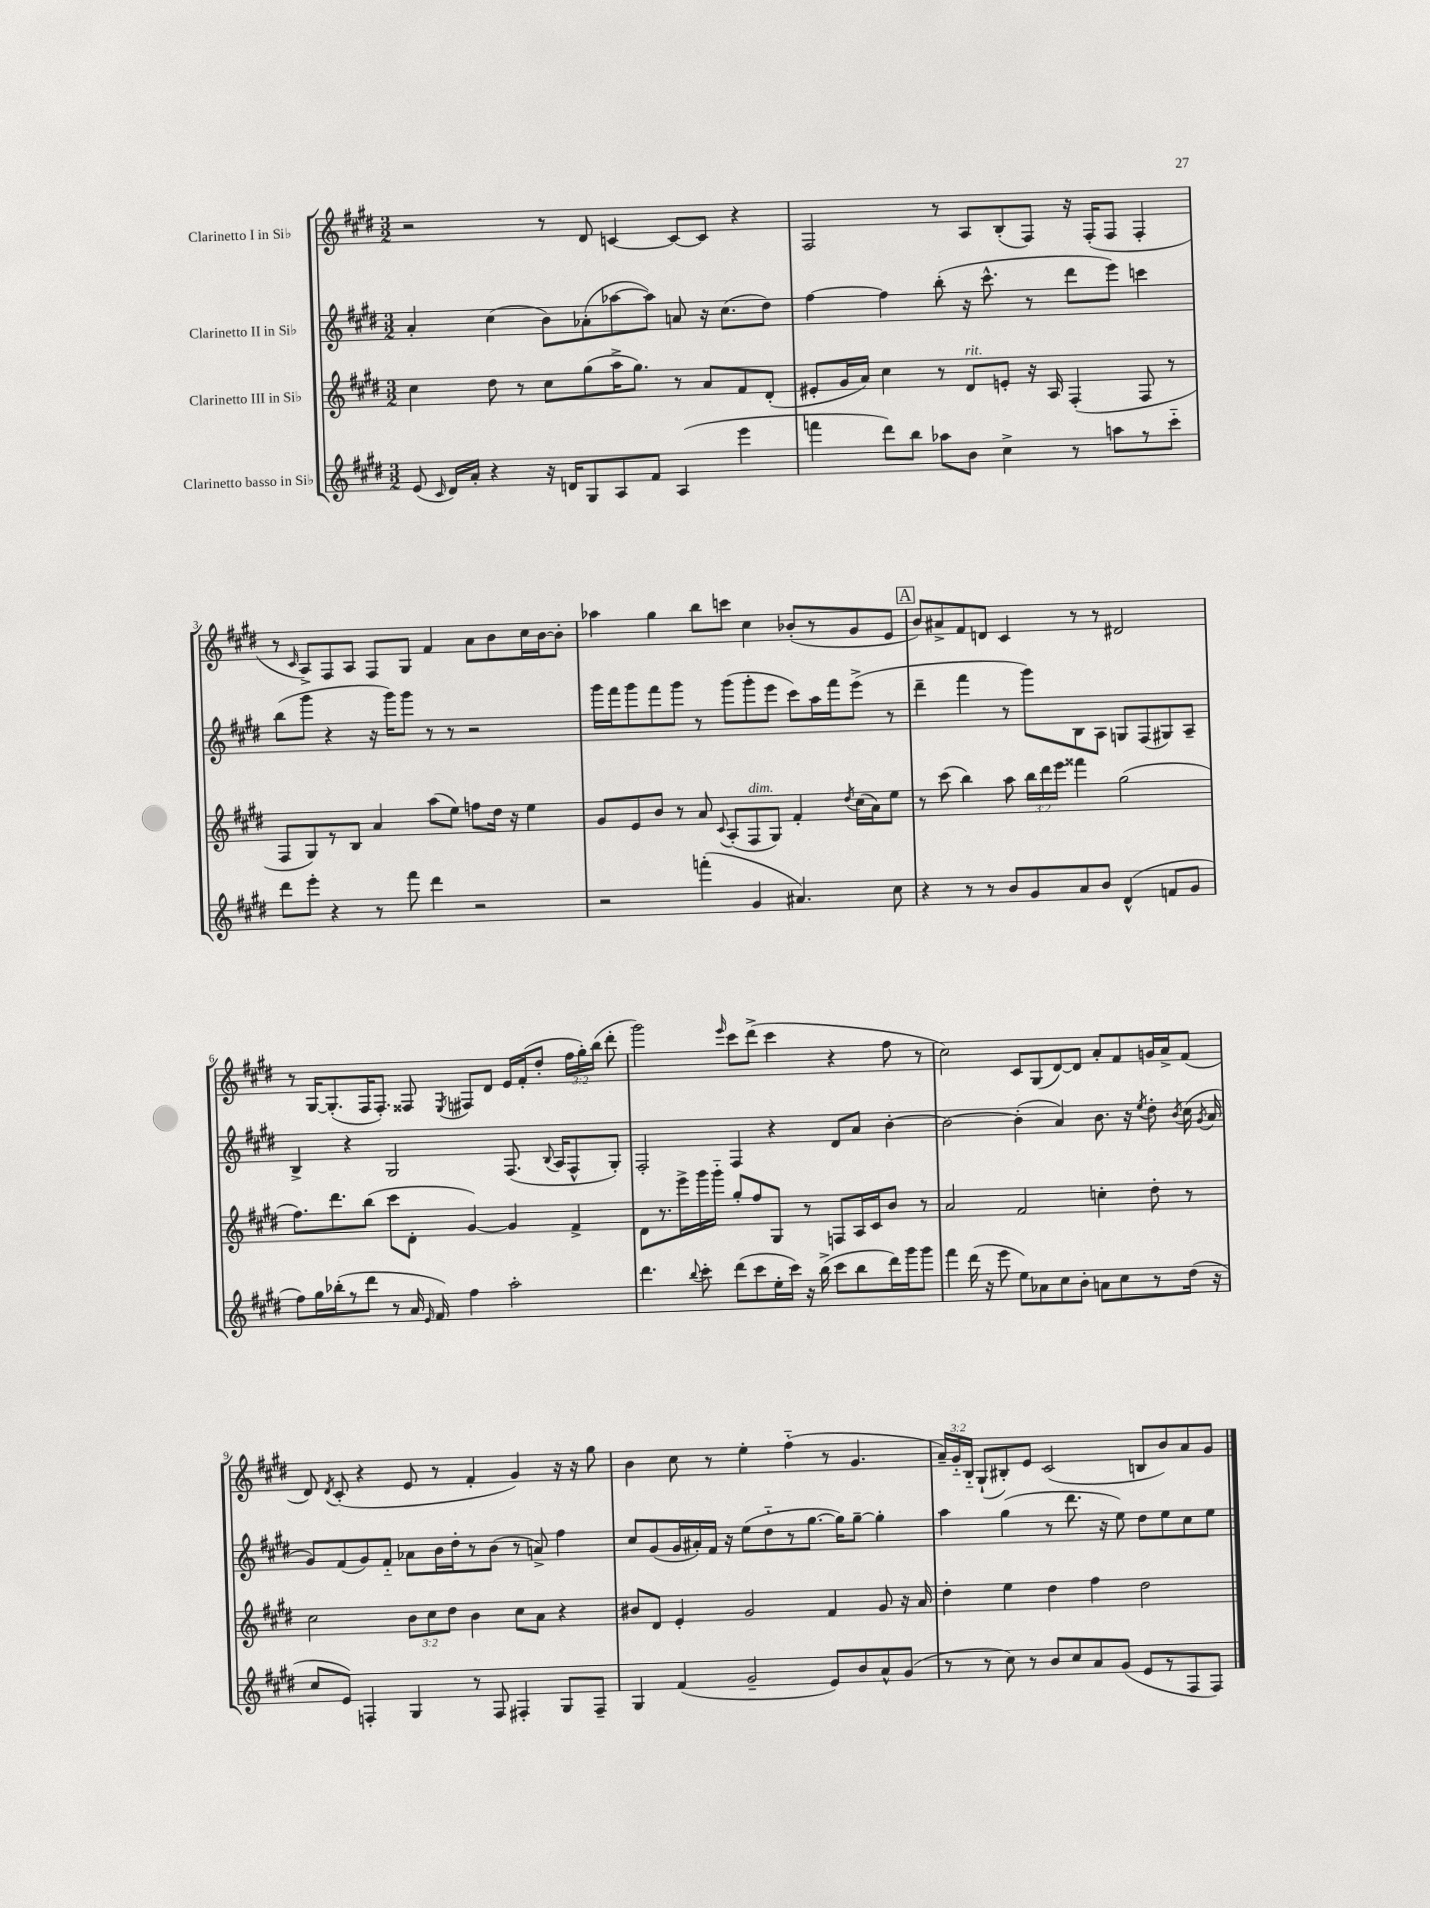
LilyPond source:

<<
\new StaffGroup <<
\new Staff = "s0" \with { instrumentName = "Clarinetto I in Sib" } {
    \clef treble \key e \major \numericTimeSignature \time 3/2 \override Staff.TupletNumber.text = #tuplet-number::calc-fraction-text
    \autoBeamOff r2 r8 dis'8 c'4~ c'8[~ c'8] r4 |
    fis2 r8 a8[ b8-.( fis8]) r16 fis16[-.( fis8] fis4-. |
    r8 \grace { cis'16 } a8[->) fis8 a8] fis8[ gis8] fis'4 a'8[ b'8 cis''16 b'16~ b'8]-. |
    aes''4 gis''4 b''8[ c'''8] cis''4 bes'8[-.( r8 gis'8 e'8] |
    \mark \markup { \box "A" } b'8[) ais'8-> fis'8 d'8] cis'4 r8 r8 dis'2 |
    r8 gis16[~ gis8.-.( fis16 fis8.]-.) fisis8 \acciaccatura { e8 } fis8[ dis'8] e'16[ fis'16-.( dis''8]-. \tuplet 3/2 { fis''16[ gis''16-.) b''16]( } dis'''8-. |
    gis'''2) \grace { e'''16 } cis'''8[ dis'''8]->( cis'''4 r4 fis''8 r8 |
    cis''2) cis'8[ gis8( dis'8~) dis'8] a'8[-. fis'8 g'16 a'16-> fis'8]( |
    dis'8) \acciaccatura { dis'8 } cis'8-.( r4 e'8 r8 fis'4-. gis'4) r16 r16 gis''8 |
    b'4 cis''8 r8 e''4-. fis''4-_( r8 gis'4. |
    \tuplet 3/2 { a'16[--) gis'16-_ b16]-_ } gis8[-!( bis8-.) e'8] cis'2( b8[ b'8) a'8 gis'8] \bar "|." |
}
\new Staff = "s1" \with { instrumentName = "Clarinetto II in Sib" } {
    \clef treble \key e \major \numericTimeSignature \time 3/2
    \autoBeamOff a'4-. cis''4( b'8[) aes'8-.( aes''8~ aes''8]) a'8 r16 cis''8.[( dis''8]) |
    fis''4~ fis''4 b''8-.( r16 cis'''8.-^ r8 dis'''8[ e'''8]) c'''4 |
    b''8[( gis'''8] r4 r16 gis'''16[) gis'''8] r8 r8 r2 |
    gis'''16[ fis'''16 gis'''8 fis'''8 gis'''8] r8 gis'''8[( gis'''8-. e'''8] cis'''8[) a''16 fis'''16 e'''8]->( r8 |
    \mark \markup { \box "A" } dis'''4-- fis'''4 r8 gis'''8[) b8 a8] g8[ fis8( gis8) a8]-- |
    b4-> r4 gis2 fis8.( \appoggiatura { b8 } a16[ fis8-^ gis8]-.) |
    fis2-. fis4 r4 dis'8[ a'8] b'4~-. |
    b'2~ b'4-.( a'4) b'8. r16 \acciaccatura { e''8 } dis''8-. \acciaccatura { b'8 } cis''16( \acciaccatura { gis'8 } a'16 |
    gis'8[) fis'8( gis'8) fis'8]-_ aes'8[ b'16 dis''16-. r8 b'8]( r8 a'8->) fis''4 |
    cis''8[ gis'8( gis'16 ais'16-.) fis'16] r16 e''8[( dis''8-_ r8 gis''8.]~ gis''16[) gis''8]~-- gis''4-. |
    a''4 gis''4( r8 dis'''8. r16 e''8) dis''8[ e''8 cis''8 e''8] \bar "|." |
}
\new Staff = "s2" \with { instrumentName = "Clarinetto III in Sib" } {
    \clef treble \key e \major \numericTimeSignature \time 3/2 \override Staff.TupletNumber.text = #tuplet-number::calc-fraction-text
    \autoBeamOff cis''4 dis''8 r8 cis''8[ gis''8( a''16-> gis''8.]) r8 a'8[ fis'8 dis'8]-.( |
    eis'8[-. gis'16 a'16]) cis''4 r8 dis'8[^\markup { \italic "rit." } e'8]-. r16 a16 fis4-.( fis8 r8 |
    fis8[ gis8) r8 b8] a'4 a''8[( e''8]) f''8[ dis''16] r16 e''4 |
    gis'8[ e'8 b'8] r8 a'8 \appoggiatura { cis'8 } a8[-.( fis8^\markup { \italic "dim." } gis8]) fis'4-. \acciaccatura { dis''8 } cis''16[( a'16) e''8] |
    \mark \markup { \box "A" } r8 cis'''8( b''4) a''8 \tuplet 3/2 { b''16[ dis'''16 e'''16] } fisis'''4 gis''2( |
    fis''8.[) dis'''8. b''8]( cis'''8[ dis'8]-. gis'4~) gis'4 fis'4-> |
    dis'8[ r8. e'''16-> gis'''16 gis'''16]-_ gis''8[-. fis''8 gis8] r8 f8[ a16 cis'16 b'8] r8 |
    a'2 fis'2 c''4-. dis''8-. r8 |
    cis''2 \tuplet 3/2 { b'8[ cis''8 dis''8] } b'4 cis''8[ a'8] r4 |
    bis'8[ dis'8] e'4-. gis'2 fis'4 gis'8 r16 a'16 |
    dis''4-. e''4 dis''4 fis''4 dis''2 \bar "|." |
}
\new Staff = "s3" \with { instrumentName = "Clarinetto basso in Sib" } {
    \clef treble \key e \major \numericTimeSignature \time 3/2
    \autoBeamOff e'8( \grace { cis'16 } dis'16[) a'16]-. r4 r16 d'16[ gis8 a8 fis'8] a4( e'''4 |
    f'''4 dis'''8[) b''8] aes''8[ b'8] cis''4-> r8 a''8[ r8 cis'''8]-_ |
    dis'''8[ e'''8]-. r4 r8 fis'''8 dis'''4 r2 |
    r2 f'''4-.( gis'4 ais'4.) cis''8 |
    \mark \markup { \box "A" } r4 r8 r8 b'8[ gis'8 a'8 b'8] dis'4-^( f'8[ gis'8] |
    fis''8[) gis''16 bes''16-.( r8 dis'''8] r8 a'16 \grace { e'16 } fis'16) fis''4 a''2-. |
    dis'''4. \appoggiatura { b''8 } cis'''8-. dis'''8[( cis'''8 e''16-. cis'''16]) r16 b''16->( cis'''8[ b''8 dis'''16) gis'''16 gis'''8] |
    fis'''4 dis'''16( r16 e'''8 e''8[) aes'8 cis''8 b'8]-. a'8[ cis''8 r8 dis''16]( r16 |
    cis''8[ e'8]) f4-. gis4 r8 f8 fis4-. gis8[ fis8]-- |
    gis4 fis'4( gis'2-- e'8[) b'8 a'8-^ gis'8]( |
    r8 r8 cis''8) r8 b'8[ cis''8 a'8 gis'8]( e'8[ r8 fis8 fis8]) \bar "|." |
}
>>
>>
